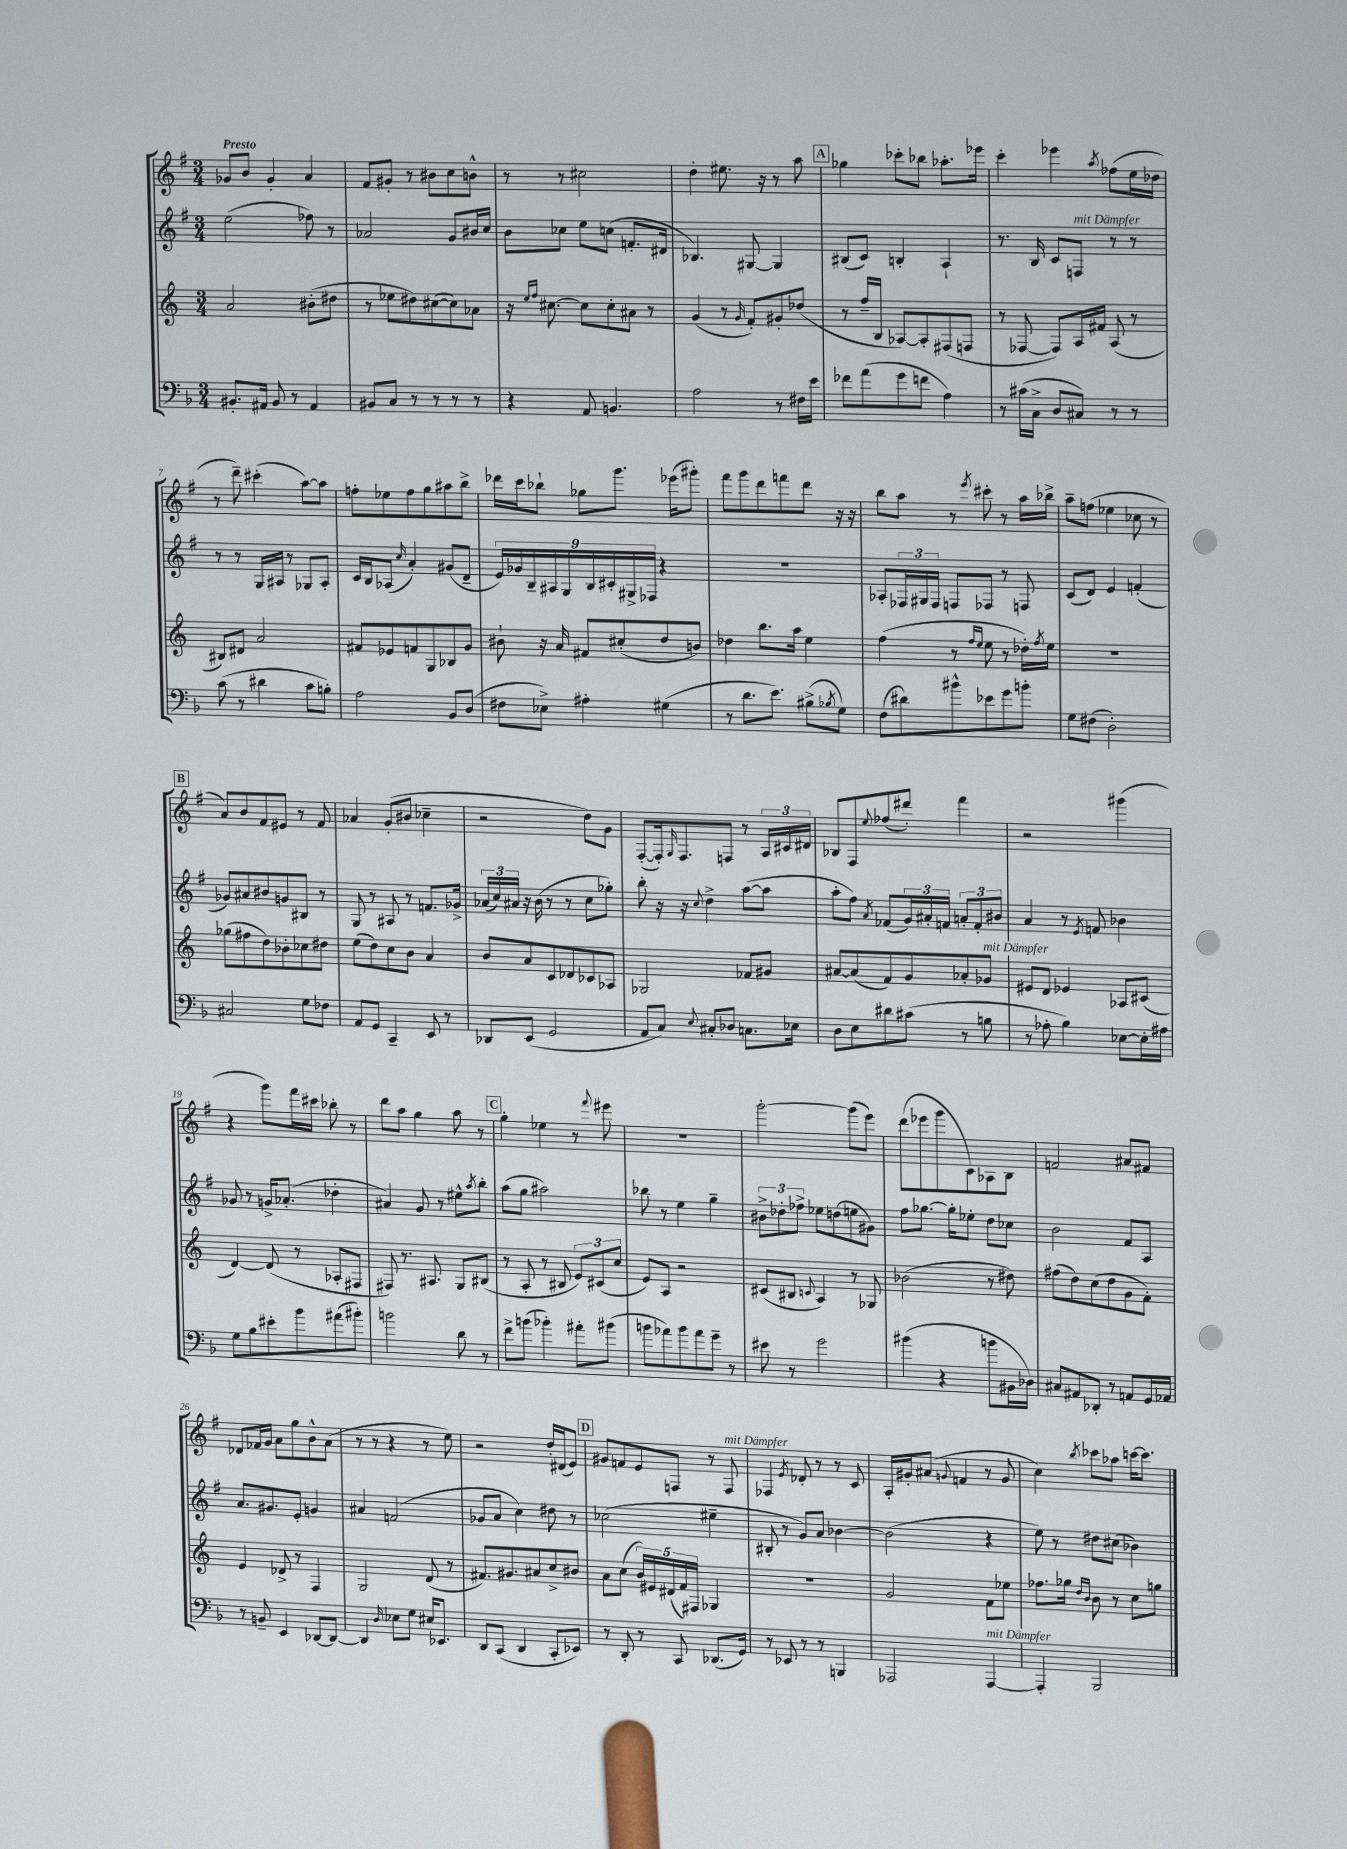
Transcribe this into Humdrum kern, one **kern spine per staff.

**kern	**kern	**kern	**kern
*part4	*part3	*part2	*part1
*staff4	*staff3	*staff2	*staff1
*clefF4	*clefG2	*clefG2	*clefG2
*k[b-]	*k[]	*k[f#]	*k[f#]
*M3/4	*M3/4	*M3/4	*M3/4
=1	=1	=1	=1
!	!	!	!LO:TX:a:B:t=Presto
8.BB#X'/L	2a/	(2ee\	8g-X/L
.	.	.	8b/J
16AA#X/Jk	.	.	.
8BB#/	.	.	4g-'/
8r	.	.	.
4AA#/	(8b#X'\L	8ff-X\)	4a/
.	8dd#X\J	8r	.
=2	=2	=2	=2
8BB#X/L	8r	2a-X/	8f#/L
8C/J	8ee-X\L	.	8g#X'/J
8r	8dd#X\)	.	8r
8r	([8cc#X\	.	8b#X\L
8r	8cc#\])	8g/L	8cc\
8r	8a-X\J	16b#X/L	8bn^^\J
.	.	16cc/JJ	.
=3	=3	=3	=3
4r	16r	8b\L	8r
.	16qqee/LL	.	.
.	16qqff/JJ	.	.
.	[8.cc#X\	.	.
.	.	8cc-X\J	8r
8AA/	8cc#\L]	8ee\L	2cc#X\
4.BBn/	8cc#'\	(8ccn\J	.
.	8a#X\J	8.fn'/L	.
.	8r	.	.
.	.	16d#X/Jk	.
=4	=4	=4	=4
2A\	(4g/	4.B-X/)	4dd'\
.	8r	.	8.ee#X\
.	16qqg/	.	.
.	8f'/L)	[8G#X/	.
.	.	.	16r
8r	8g#X'/	4G#/]	8r
16F#X\LL	(8dd-X/J	.	8aa\
16e\JJ	.	.	.
!!LO:REH:place=s1:t=A
=5	=5	=5	=5
8f-X\L	8r	(8B#X/L	4gg-X\
(8a\	16ff~/LL	8c/J)	.
.	16B/JJ	.	.
8g\	[8A-X/L)	4Bn'/	8ccc-X'\L
8fn\J	8A-'/]	.	8bb-X\J
4A\)	(8F#X/	4A`/	8.aa-X'\L
.	8Fn/J	.	.
.	.	.	16eee-X\Jk
=6	=6	=6	=6
8r	8r	8.r	4ccc'\
(16c#X\LL	[8F-X/	.	.
16C^\JJ	.	16B/	.
8D/L	8F-/L])	8c/L	4eee-X\
!	!	!LO:TX:a:i:t=mit Dämpfer	!
8C#X/J)	16A/L	8Fn/J	.
.	16f#X/JJ	.	.
.	.	.	8qaa/
8r	(8A/	8r	(8ff-X\L
8r	8r	8r	16ee\L
.	.	.	16dd-X\JJ
!!LO:LB:g=z
=7	=7	=7	=7
(8c\	8B#X/L)	8r	8r
8r	8d#X/J	8r	8ddd~\)
4d#X\	2a/	16G/LL	(4ccc#X'\
.	.	16A#X/JJ	.
.	.	8r	.
8c\L	.	8G-X/L	[8aa\L)
8Bn'\J)	.	8A#'/J	8aa\J]
=8	=8	=8	=8
2A\	8f#X/L	16c/LL	8ffn'\L
.	.	16B/J	.
.	8e-X/	(8A-X/J	8ee-X\
.	.	16qqcc/	.
.	8fn/	4a'/)	8ff\
.	8G/	.	8gg\
8BB-/L	8B-X/	(8g#X/L	8aa#X\
(8D/J	8g/J	8d~/J	8bb^\J
=9	=9	=9	=9
8F#X\L	8b#X`\	18e/LL)	16ddd-X\LL
.	.	18g-X/	.
.	.	.	16ccc\J
.	.	18B~/	.
8E-X^\J)	16r	.	8bb-X`\J
.	.	18A#X/	.
.	16a/	.	.
.	.	18G/	.
4A#X'\	8f#X/L	.	8gg-X\L
.	.	18B/	.
.	.	18c#X'/	.
.	(8cc#X'/	.	8.ggg\J
.	.	18G#X^/	.
.	.	18F-X/JJ	.
(4G#X\	8dd/	4r	.
.	.	.	(16eee-X\KL
.	8bn/J)	.	8ggg#X'\J)
=10	=10	=10	=10
8r	4dd-X\	2.r	8fff#\L
8.d\L	.	.	8ggg\
.	8.bb\L	.	8ddd\
8.e\J)	.	.	.
.	.	.	8fffn\
.	16aa\Jk	.	.
(8B#X^\L	4ee\	.	8ddd\J
8qB-X/	.	.	.
8G\J)	.	.	16r
.	.	.	16r
=11	=11	=11	=11
(8F\L	(4ff\	8A-X'/L	8bb\L
8d#X\)	.	24F-X/L	8aa\J
.	.	24G#X/	.
.	.	24F-/JJ	.
8b#X^^\	8r	8Fn/L	8r
.	16qqff/LL	.	.
.	16qqee/JJ	.	8qeee/
8e-X\	8ee\	8F-X/J	8ccc#X'\
8g\	8r	8r	8r
8bn'\J	16dd-X'\LL)	8Fn/	16aa\LL
.	8qff/	.	.
.	16ee\JJ	.	16bb-X^\JJ
=12	=12	=12	=12
8G\L	2.r	(8c/L	8aa~\L
(8F#X\J	.	8d/J)	(8ffn\J
2D'\)	.	4e/	4ee-X\
.	.	(4fn'/	8cc-X\
.	.	.	8r
!!LO:LB:g=z
!!LO:REH:place=s1:t=B
=13	=13	=13	=13
2C#X/	(8gg-X\L	8g-X/L)	8a/L)
.	8ff#X\	8a#X/	8b/
.	8dd\)	8b#X/	8f#/
.	8b-X'\	8gn/	8e#X/J
8G\L	8cc-X\	8B#X/J	8r
8F-X\J	8dd#X\J	8r	8f#/
=14	=14	=14	=14
8AA/L	(8ee\L	8G/	4a-X/
8GG/J	8dd\)	8r	.
4CC~/	8cc\	8A#X/	(8g'/L
.	8b\J	8r	8b#X/J
8EE/	4a/	8.fn/L	4cc-X~\
8r	.	.	.
.	.	16g-X^/Jk	.
=15	=15	=15	=15
8DD-X/L	8b/L	(24a-X/LL	2r
.	.	24cc/)	.
.	.	24a#X/JJ	.
(8EE/J	8a/	16r	.
.	.	(16b\	.
2GG/	8c/	8r	.
.	8d-X/	8r	.
.	8c-X/	8cc\L	8dd\L)
.	8A-X/J	8gg-X'\J)	8g\J
=16	=16	=16	=16
8AA/L	2G-X/	8bb'\	([8F#'/L
8C/J)	.	16r	16F#'/k])
.	.	.	16qqG/
.	.	16r	8.F#/
8qqE/	.	8qqcc/	.
8C#X'/L	.	4dd^\	.
8D-X/J	.	.	8Fn/J
8.Cn\L	8f-X/L	([8aa\L	8r
.	8g#X/J	8aa\J]	24A/LL
.	.	.	24c#X/
16E-X\Jk	.	.	.
.	.	.	24d#X/JJ
=17	=17	=17	=17
8D\L	[8a#X/L	8aa'\L	8B-X/L
8E\	(8a#/]	8ff#\J)	8F#/
.	.	8qa/	8qqee/
8d#X\	8f/)	(8f-X/L	(8ff-X/
(8c#X\J	8g/	24g/L)	8ddd#X'/J)
.	.	24a#X'/	.
.	.	24fn/JJ	.
8r	8a-X'/	12an'/L	4fff#\
.	.	12f'/	.
!	!LO:TX:a:i:t=mit Dämpfer	!	!
8Bn\	8g-X/J	.	.
.	.	12b#X/J	.
=18	=18	=18	=18
8r	8e#X/L	4a/	2r
8A-X'\	8d/J	.	.
4B-\)	4e-X/	8r	.
.	.	8qe/	.
.	.	8fn/	.
[8E-X\L	8A-X/L	4b-X\	(4ggg#X\
16E-'\L]	(8c#X/J	.	.
16A#X\JJ	.	.	.
!!LO:LB:g=z
=19	=19	=19	=19
8G\L	[4d/)	8g-X/	4r
8B-\	.	8r	.
8e#X'\	(8d/]	16gn^/KL	8ggg\L)
.	.	(8.a-X'/J	.
8b-\	8r	.	16fff#\L
.	.	.	16ccc#X\JJ
(8a#X\	8A-X'/L	4dd-X'\	8bb-X'\
8b#X'\J)	8F#X/J	.	8r
=20	=20	=20	=20
2bn\	8F#X/)	4a#X/)	8ddd\L
.	8.r	.	8aa\J
.	.	8g/	4gg\
.	8.A#X/	.	.
.	.	8r	.
8d\	8G/L	8ee#X^^\L	8aa\
.	.	8qaa/	.
8r	(8B#X/J	8bb'\J	8r
!!LO:REH:place=s1:t=C
=21	=21	=21	=21
8f^\L	8r	(8aa\L	4gg'\
(8bn\J	8A'/	8gg\J	.
4b-X'\)	8r	2aa#X\)	4ee-X\
.	8B#X/	.	.
8a#X'\L	12e/L)	.	8r
.	(12c#X/	.	.
.	.	.	8qqfff#/
(8b#X\J	.	.	8eee#X\
.	12cc/J	.	.
=22	=22	=22	=22
8bn\L	8e/L)	8bb-X\	2.r
8a-X\)	8A/J	8r	.
8b\	2r	4ee\	.
8a-\	.	.	.
8g~\J	.	4gg~\	.
8r	.	.	.
=23	=23	=23	=23
8e#X\	(8c#X/L	12b#X^\L	[2ggg'\
.	.	12dd-X'\	.
8r	8B#X/J	.	.
.	.	12ff-X^\J	.
.	8qqcn/	.	.
2g\	4A/)	8ee-X\L	.
.	.	(8ddn\	.
.	8r	8een\	(8ggg\L]
.	8G-X/	8g#X\J)	8eee\J)
=24	=24	=24	=24
(4b#X\	(2b-X\	8ff#\L	(8ddd\L
.	.	[8.gg-X\J	8eee-X\
4r	.	.	8ggg\
.	.	16gg-'\KL]	.
.	.	8ee-X'\J	8c\)
8bn\L	8r	8dd\L	8A-X\
16BB#X\L	8dd#X\)	8cc-X\J	8B\J
16D-X\JJ)	.	.	.
=25	=25	=25	=25
8C#X/L	(8ff#X\L	2b\	2fn/
8AA#X/	8dd\)	.	.
8DD-X'/J	(8cc\	.	.
8r	8dd\	.	.
8AAn/L	8g\	8f#/L	8a#X/L
16GG/L	8f'\J)	8A/J	8f#X/J
16AA-X/JJ	.	.	.
!!LO:LB:g=z
=26	=26	=26	=26
8r	4e/	8.a/L	8d-X/L
8BBn~/	.	.	16f-X/L
.	.	8.g#X/	16g/JJ
4EE/	8d-X^/	.	8a\L
.	8r	8e'/J	8gg\
[8DD-X/L	4F/	4gn/	8b^^\
8DD-/J_	.	.	(8a\J
=27	=27	=27	=27
4DD-/]	2G/	4a#X/	8r
.	.	.	8r
16qqD/	.	.	.
8E-X\L	.	(2fn/	4r
8G\J	.	.	.
16E#X/KL	(8d/	.	8r
8.EE-X/J	.	.	.
.	8r	.	8ee\)
=28	=28	=28	=28
8DD/L	8.f#X/L)	8g-X/L	2r
(8CC/J	.	8a/J	.
.	8.g#X/	.	.
4DD/	.	4cc\)	.
.	8a#X/	.	.
8CC'/L	8cc^/	8dd#X\	16dd'/LL
.	.	.	(16d#X/J
8EE-X/J)	8b#X/J	8r	8e/J)
!!LO:REH:place=s1:t=D
=29	=29	=29	=29
8r	8a\L	(2cc-X\	8g#X/L
8DD'/	(8cc\J	.	8fn/
8r	20b/LL)	.	8e/
.	20e#X/	.	.
.	(20d#X/	.	.
8CC/	.	.	8Fn/J
.	20f/)	.	.
.	20F#X/JJ	.	.
(8.DD-X/L	4G-X/	4ee#X~\	8r
!	!	!	!LO:TX:a:i:t=mit Dämpfer
.	.	.	8F/
16GG/Jk)	.	.	.
=30	=30	=30	=30
8r	2.r	8B#X'/	4F-X/
8EE-X/	.	8r	.
.	.	.	8qe/
8r	.	8g/L)	8d-X'/
8r	.	8a/J	8r
4BBBn/	.	[4b-X\	8r
.	.	.	8c/
=31	=31	=31	=31
2AAA-X/	2g/	(2b-\]	16A'/LL
.	.	.	16g#X'/J
.	.	.	(8a#X/J
.	.	.	8qqgn/
.	.	.	4fn/
!LO:TX:a:i:t=mit Dämpfer	!	!	!
[4AAA-/	8f\L	4r	8r
.	8ee-X\J	.	8g/
=32	=32	=32	=32
4AAA-'/]	8.ff-X\L	8ee\)	4cc\)
.	.	8r	.
.	16gg-X\Jk	.	.
.	16qqdd/LL	.	.
.	16qqb/JJ	.	8qbb/
2BBB-/	8b\	8dd#X\L	8ccc-X\L
.	8r	(8cc#X\J	8aa-X\J
.	8cc\L	4b-X\)	[16cccn\KL
.	.	.	8.ccc\J]
.	8ggn\J	.	.
==	==	==	==
*-	*-	*-	*-
